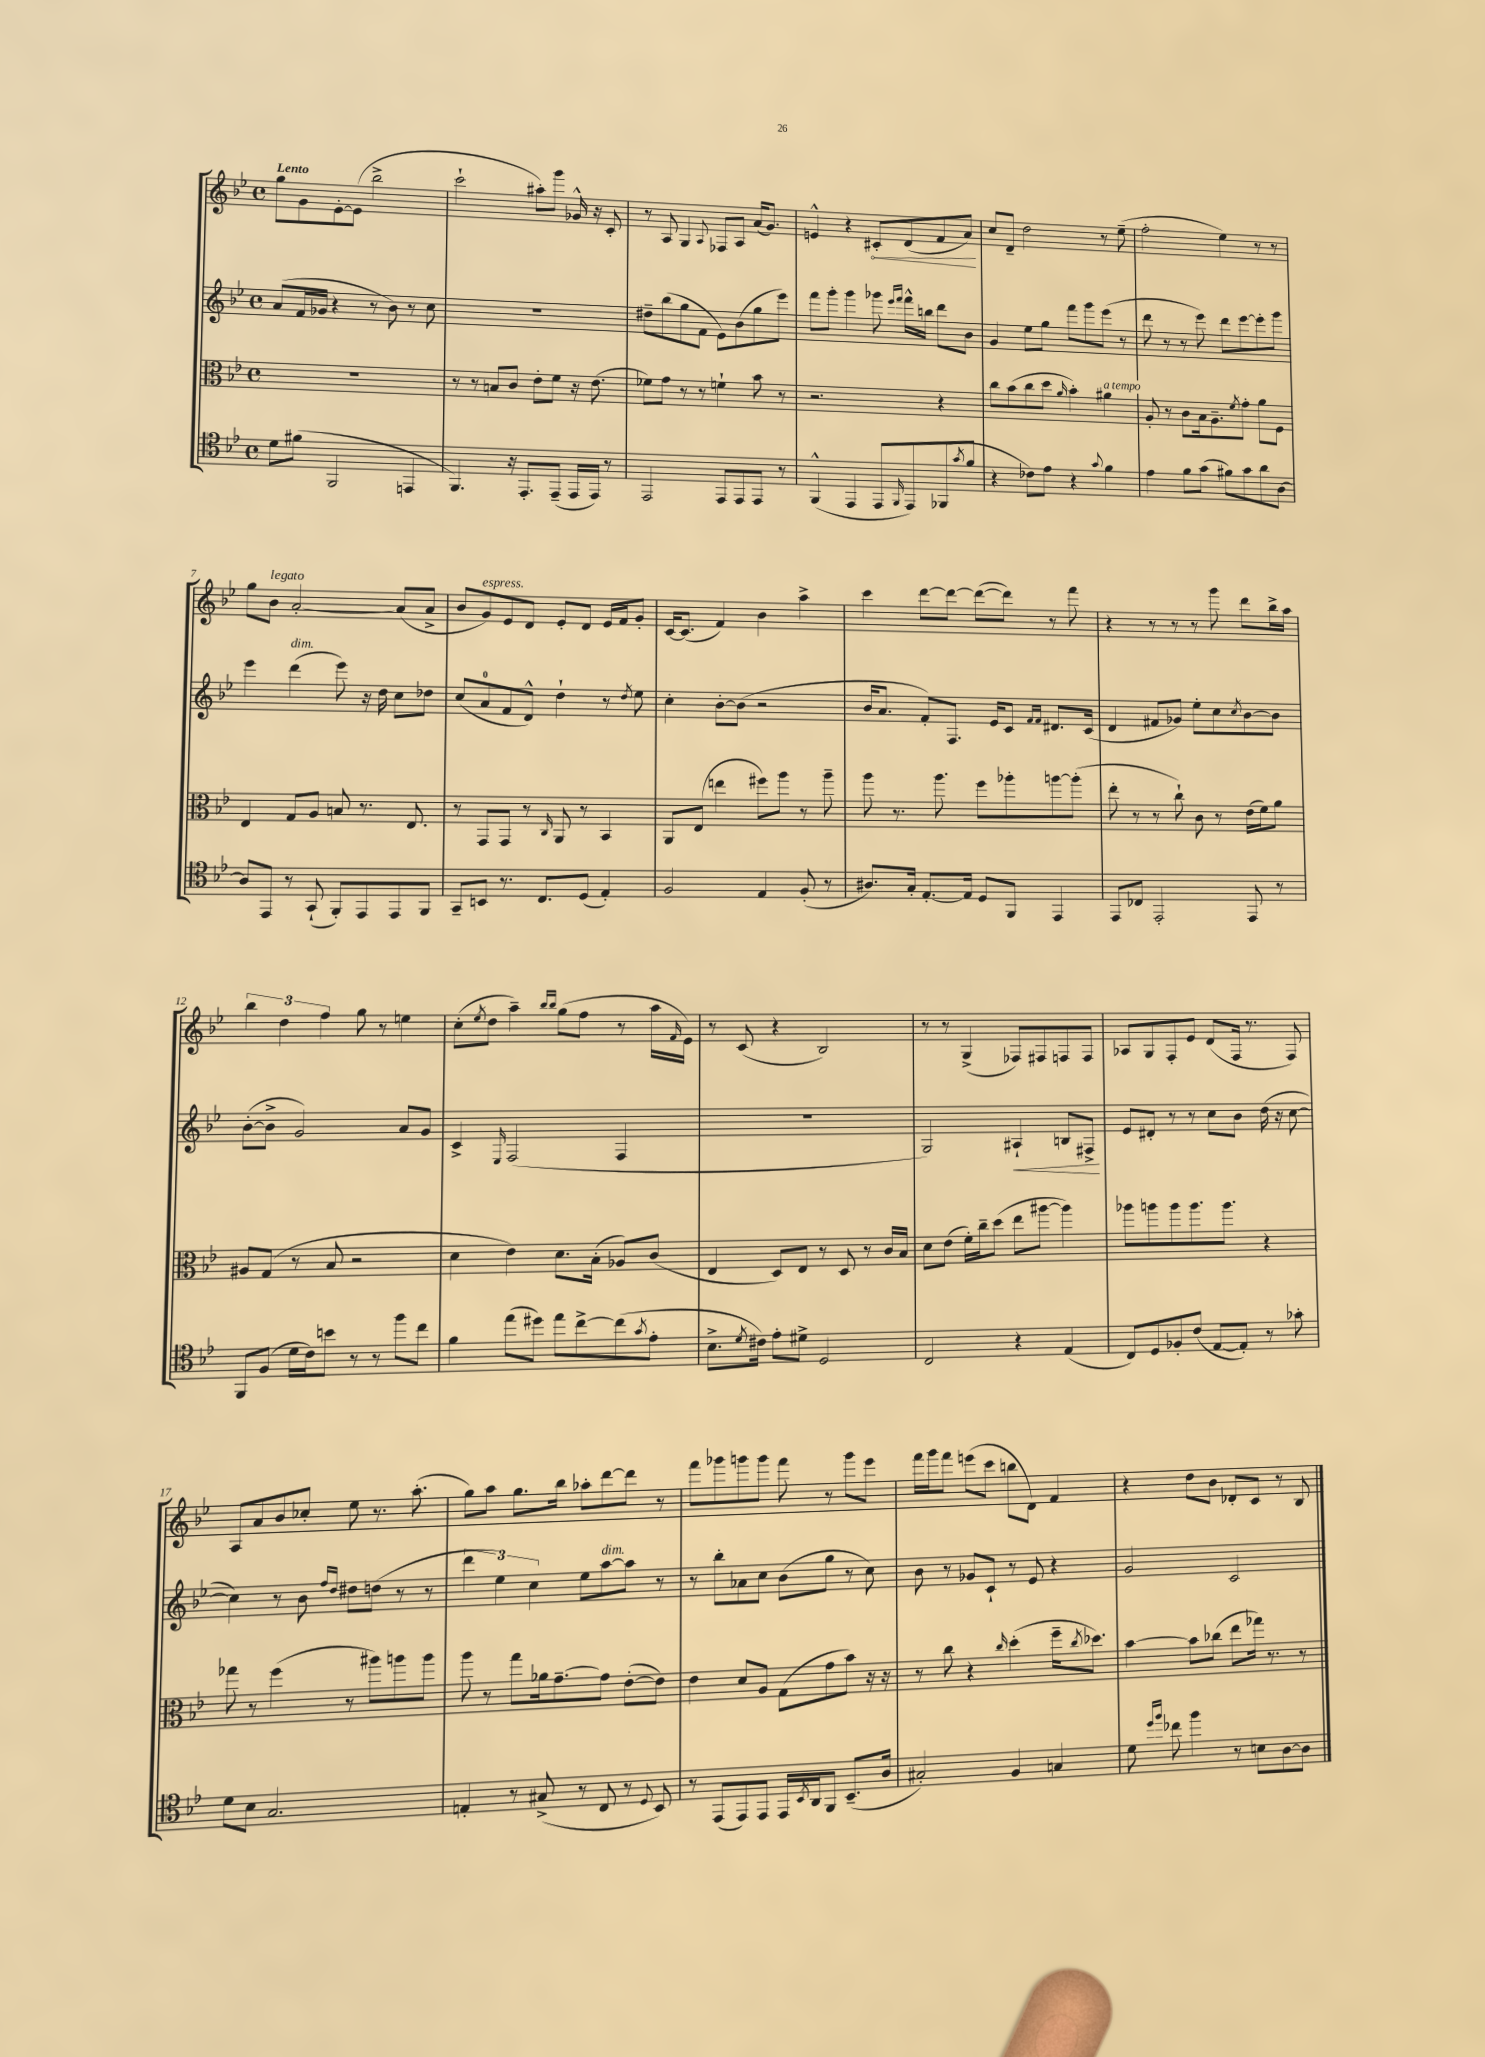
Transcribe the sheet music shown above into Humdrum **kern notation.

**kern	**kern	**kern	**kern
*staff4	*staff3	*staff2	*staff1
*clefC4	*clefC3	*clefG2	*clefG2
*k[b-e-]	*k[b-e-]	*k[b-e-]	*k[b-e-]
*M4/4	*M4/4	*M4/4	*M4/4
*met(c)	*met(c)	*met(c)	*met(c)
8d	1r	(8a	8gg
(8f#	.	16f	8g
.	.	16g-	.
2FF	.	4r	[8e-'
.	.	.	(8e-]
.	.	8r	2bb-^
.	.	8b-)	.
4EE	.	8r	.
.	.	8cc	.
=	=	=	=
4.FF)	8r	1r	2ccc`
.	8r	.	.
.	8B	.	.
16r	8c	.	.
8.EE-'	.	.	.
.	8e-'	.	8aa#')
(8EE-~	8f	.	8ggg
16EE-	16r	.	16g-^^
16EE-)	(8.e-	.	16r
8r	.	.	8c'
=	=	=	=
2EE-	8f-)	8dd#~	8r
.	8g	(8bb-	8A
.	8r	8gg	4G
.	8r	8f	.
.	.	.	8qqA
8EE-	4f`	8e-)	8F-
8EE-	.	(8b-	8A
8EE-	8b-	8gg	(16a
.	.	.	8.g)
8r	8r	8eee-)	.
=	=	=	=
(4FF^^	2.r	8fff	4e^^
.	.	8ggg'	.
4EE-	.	4ggg	4r
8EE-	.	8ggg-	8c#'
.	.	16qqeee-	.
16qqFF	.	16qqfff	.
8EE-)	.	16fff^^	(8d
.	.	16bb	.
(8FF-	4r	8ddd	8f
8qg	.	.	.
8f	.	8b-	8a)
=	=	=	=
4r	8cc	4g	8cc
.	(8b-	.	8d~
8c-)	8cc	8ee-	2dd
8e-	8dd	8gg	.
.	16qqa	.	.
4r	4b-')	8fff	.
.	.	8ggg	.
8qqg	.	.	.
4f	4a#	(8eee-	8r
.	.	8r	(8ee-~
=	=	=	=
4e-	8A'	8ddd	2ff'
.	8r	8r	.
8f	8c	8r	.
(8g	16B-	8eee-)	.
.	8.A~	.	.
8f#)	.	8ddd	4ee-)
.	8qf	.	.
8g	8g'	[8eee-	.
8a	8a	8eee-']	8r
[8A	8F	8ggg	8r
=	=	=	=
8A]	4E-	4eee-	8gg
8EE-	.	.	8b-
8r	8G	(4ddd	[2a'
(8GG`	8A	.	.
8FF')	8B	8eee-)	.
8EE-	8.r	16r	.
.	.	16dd	.
8EE-	.	8cc	(8a]
.	8.E-	.	.
8FF	.	8dd-	8a^
=	=	=	=
8GG~	8r	(8cc	8b-
8BB	8GG	8a	8g)
8.r	8GG	8f	8e-
.	8r	8d^^)	8d
8.C	.	.	.
.	16qqC	.	.
.	8AA	4dd`	8e-'
(8D	8r	.	8d
4E-')	4BB-	8r	16e-
.	.	.	16f
.	.	8qdd	.
.	.	8ee-	8g'
=	=	=	=
2F	8AA	4cc'	[16c
.	.	.	(8.c]
.	(8E-	.	.
.	4ee	[8b-'	4f)
.	.	(8b-]	.
4E-	8ff#)	2r	4b-
.	8aa	.	.
(8F'	8r	.	4aa^
8r	8aa~	.	.
=	=	=	=
8.A#)	8aa	16b-	4ccc
.	.	8.a	.
.	8.r	.	.
16G'	.	.	.
[8.E-'	.	8f')	[8ddd
.	8.aa	.	.
.	.	8.F	8ddd_
16E-]	.	.	.
8D	8ff	.	(8ddd_
.	.	16e-	.
8FF	8aa-'	8c	8ddd])
.	.	16qqf	.
.	.	16qqf	.
4EE-	[8aa	8.d#	8r
.	(8aa']	.	8fff
.	.	(16c	.
=	=	=	=
8EE-	8ee-'	4d	4r
8C-	8r	.	.
2EE-'	8r	8f#	8r
.	8cc`)	8g-)	8r
.	8c	8ee-'	8r
.	8r	8cc	8ggg
.	.	8qcc	.
8EE-	(16e-	[8b-	8ddd
.	16f)	.	.
8r	8a	8b-]	16bb-^
.	.	.	16aa
=	=	=	=
8FF	8A#	([8b-'	6bb-
(8F	(8G	8b-^]	.
.	.	.	6dd
16d	8r	2g)	.
16c)	.	.	.
.	.	.	6ff
8b	8B-	.	.
8r	2r	.	8gg
8r	.	.	8r
8ff	.	8a	4ee
8cc	.	8g	.
=	=	=	=
4f	4d	4c^	(8cc'
.	.	.	8qee-
.	.	.	8dd
.	.	16qqE-	.
(8ee-	4e-)	(2F	4aa~)
8dd#)	.	.	.
.	.	.	16qqbb-
.	.	.	16qqbb-
8ee-	8.d	.	(8gg
[8cc^	.	.	8ff
.	(16B-'	.	.
(8cc]	8A-)	4F	8r
8qg	.	.	.
8e-'	(8c	.	16aa
.	.	.	16qqf
.	.	.	16e-)
=	=	=	=
8.B-^	4E-	1r	8r
.	.	.	(8c
8qd	.	.	.
16c#)	.	.	.
8e-'	8D)	.	4r
8d#^	8E-	.	.
2D	8r	.	2B-)
.	8D	.	.
.	8r	.	.
.	16c	.	.
.	16B-	.	.
=	=	=	=
2C	8d	2G)	8r
.	(8e-	.	8r
.	16f')	.	(4G^
.	16cc~	.	.
.	(8dd	.	.
4r	8ee-	4A#`	8F-)
.	[8aa#	.	8F#
(4E-	4aa#])	8B	8F
.	.	8F#^	8F
=	=	=	=
8C)	8aa-	8e-	8A-
8D	8aa	8d#'	8G
8F-'	8aa	8r	8F'
(8c	8.aa	8r	8e-
[8E-	.	8cc	(8d
.	8.aa	.	.
8E-'])	.	8b-	16F
.	.	.	8.r
8r	4r	(16dd	.
.	.	16r	.
8g-'	.	[8cc	8F)
=	=	=	=
8d	8gg-	4cc])	8A
8B-	8r	.	8a
2.G	(4ff	8r	8b-
.	.	8b-	8cc-'
.	.	16qqff	.
.	.	16qqdd	.
.	8r	8dd#	8ee-
.	8aa#)	(8dd	8.r
.	8aa	8r	.
.	.	.	(8.aa'
.	8aa	8r	.
=	=	=	=
4E'	8aa	6ddd	8gg)
.	8r	.	8aa
.	.	6ee-)	.
8r	8gg	.	8.gg
.	.	6cc	.
(8G#^	16a-	.	.
.	[8.g~	.	16bb-
8r	.	8ee-	8aa-'
8C	8g]	[8aa	[8ddd
8r	([8e-'	8aa]	8ddd]
8qqD	.	.	.
8BB-)	8e-])	8r	8r
=	=	=	=
8r	4e-	8r	8fff
(8EE-	.	8bb-'	8ggg-
8EE-)	8d	8a-	8ggg
8EE-	8A	8cc	8ggg
16EE-	(8G	(8b-	8fff
8qBB-	.	.	.
16AA	.	.	.
8FF	8g	8gg	8r
(8.BB-~	8b-)	8r	8ggg
.	16r	8cc)	8eee-
16A	16r	.	.
=	=	=	=
2G#')	8r	8b-	16fff
.	.	.	16ggg
.	8cc	8r	8fff
.	4r	8g-	(8eee
.	.	8c`	8ccc
.	16qqcc	.	.
4F	(4dd'	8r	8bb
.	.	8e-	8d)
4G	16ff~	4r	4f
.	8qcc	.	.
.	8.dd-)	.	.
=	=	=	=
8d	[4b-	2g	4r
16qqdd	.	.	.
16qqff	.	.	.
8cc-	.	.	.
4ff	8b-]	.	8dd
.	(8cc-	.	8b-
8r	8ee-	2c	8d-'
8B	16gg-)	.	8c
.	8.r	.	.
[8A	.	.	8r
8A]	8r	.	8B-
==	==	==	==
*-	*-	*-	*-
